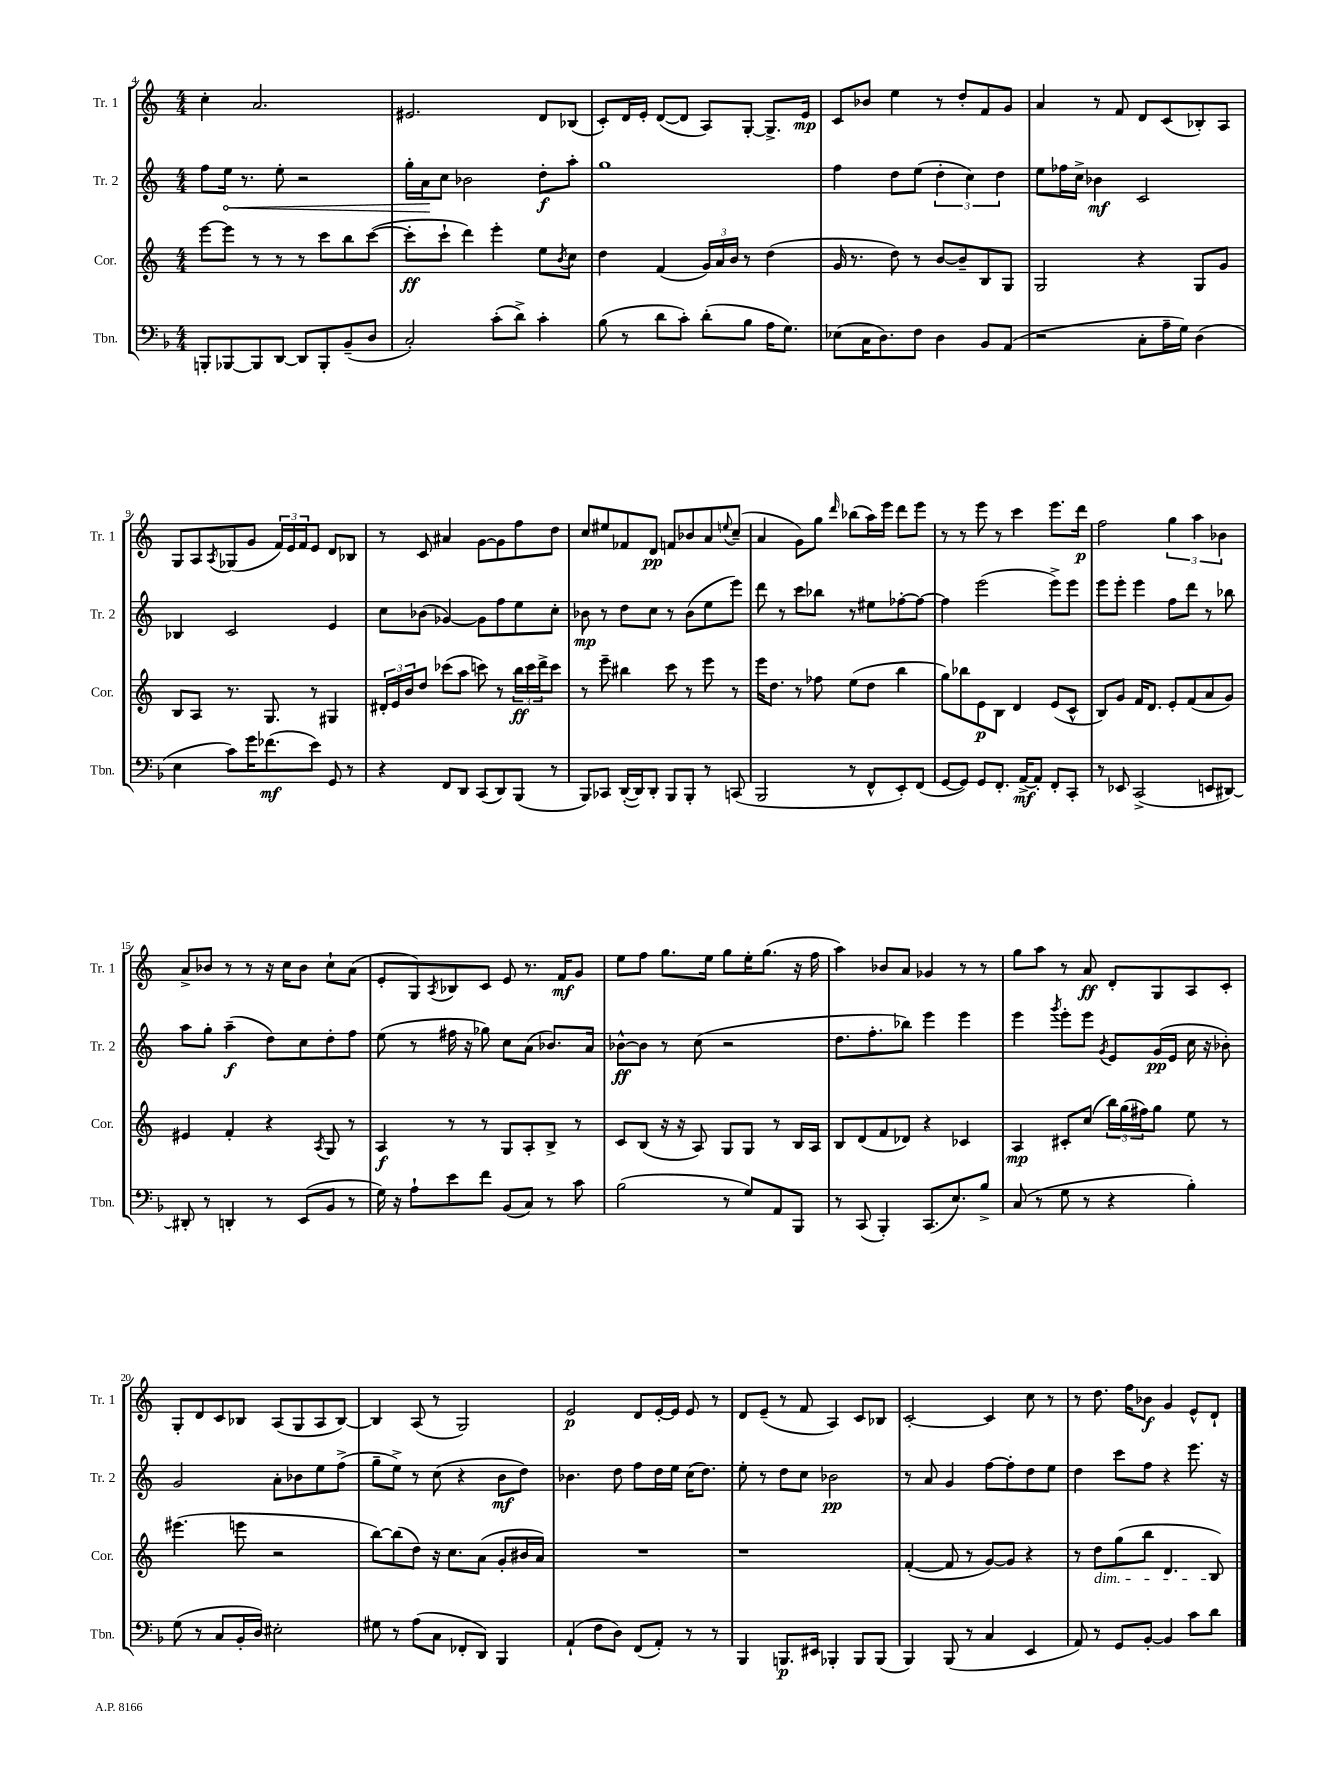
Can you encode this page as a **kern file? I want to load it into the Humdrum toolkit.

**kern	**dynam	**kern	**dynam	**kern	**dynam	**kern	**dynam
*part4	*part4	*part3	*part3	*part2	*part2	*part1	*part1
*staff4	*staff4	*staff3	*staff3	*staff2	*staff2	*staff1	*staff1
*I"Tbn.	*	*I"Cor.	*	*I"Tr. 2	*	*I"Tr. 1	*
*I'Tbn.	*	*I'Cor.	*	*I'Tr. 2	*	*I'Tr. 1	*
*clefF4	*	*clefG2	*	*clefG2	*	*clefG2	*
*k[b-]	*	*k[]	*	*k[]	*	*k[]	*
*M4/4	*	*M4/4	*	*M4/4	*	*M4/4	*
=4	=4	=4	=4	=4	=4	=4	=4
8BBBn'/L	.	[8eee\L	.	8ff\L	.	4cc'\	.
!	!	!	!	!	!LO:HP:b	!	!
[8BBB-X/	.	8eee\J]	.	16ee\Jk	<	.	.
.	.	.	.	8.r	.	.	.
8BBB-/]	.	8r	.	.	.	2.a/	.
[8DD/J	.	8r	.	8ee'\	.	.	.
8DD/L]	.	8r	.	2r	.	.	.
8BBB-'/	.	8ccc\L	.	.	.	.	.
(8BB-~/	.	8bb\	.	.	.	.	.
8D/J	.	([8ccc\J	.	.	.	.	.
=5	=5	=5	=5	=5	=5	=5	=5
2C'/)	.	8ccc'\L]	ff	16gg'\LL	.	2.e#X/	.
.	.	.	.	16a\J	.	.	.
.	.	8ccc`\J	.	8cc\J	[	.	.
.	.	4ddd\)	.	2b-X\	.	.	.
(8c'\L	.	4eee'\	.	.	.	.	.
8d^\J)	.	.	.	.	.	.	.
4c'\	.	8ee\L	.	8dd'\L	f	8d/L	.
.	.	8qb/	.	.	.	.	.
.	.	8cc\J	.	8aa'\J	.	(8B-X/J	.
=6	=6	=6	=6	=6	=6	=6	=6
(8B-\	.	4dd\	.	1gg	.	8c'/L)	.
8r	.	.	.	.	.	16d/L	.
.	.	.	.	.	.	16e'/JJ	.
8d\L	.	(4f/	.	.	.	([8d/L	.
8c'\J)	.	.	.	.	.	8d/J]	.
(8d'\L	.	24g/LL)	.	.	.	8A/L)	.
.	.	24a/	.	.	.	.	.
.	.	24b/JJ	.	.	.	.	.
8B-\J	.	8r	.	.	.	[8G'/J	.
16A\KL	.	(4dd\	.	.	.	8.G^/L]	.
8.G\J)	.	.	.	.	.	.	.
.	.	.	.	.	.	16e/Jk	mp
=7	=7	=7	=7	=7	=7	=7	=7
(8E-X\L	.	16g/	.	4ff\	.	8c/L	.
.	.	8.r	.	.	.	.	.
16C\K	.	.	.	.	.	8b-X/J	.
8.D\)	.	.	.	.	.	.	.
.	.	8dd\)	.	8dd\L	.	4ee\	.
8F\J	.	8r	.	(8ee\J	.	.	.
4D\	.	[8b/L	.	6dd'\	.	8r	.
.	.	8b~/]	.	.	.	8dd'/L	.
.	.	.	.	6cc\)	.	.	.
8BB-/L	.	8B/	.	.	.	8f/	.
.	.	.	.	6dd\	.	.	.
(8AA/J	.	8G/J	.	.	.	8g/J	.
=8	=8	=8	=8	=8	=8	=8	=8
2r	.	2G/	.	8ee\L	.	4a/	.
.	.	.	.	16ff-X\L	.	.	.
.	.	.	.	16cc^\JJ	.	.	.
.	.	.	.	4b-X\	mf	8r	.
.	.	.	.	.	.	8f/	.
8C'\L	.	4r	.	2c/	.	8d/L	.
16A~\L	.	.	.	.	.	(8c/	.
16G\JJ)	.	.	.	.	.	.	.
(4D\	.	8G/L	.	.	.	8B-X'/)	.
.	.	8g/J	.	.	.	8A/J	.
!!LO:LB:g=z
=9	=9	=9	=9	=9	=9	=9	=9
4E\	.	8B/L	.	4B-X/	.	8G/L	.
.	.	8A/J	.	.	.	8A/	.
.	.	.	.	.	.	8qA/	.
8c\L)	.	8.r	.	2c/	.	(8G-X/	.
16g\K	.	.	.	.	.	8g/J	.
(8.f-X\	mf	8.G/	.	.	.	.	.
.	.	.	.	.	.	24f/LL)	.
.	.	.	.	.	.	24e/	.
.	.	.	.	.	.	24f/J	.
8e\J)	.	8r	.	.	.	8e/J	.
8GG/	.	4G#X/	.	4e/	.	8d/L	.
8r	.	.	.	.	.	8B-X/J	.
=10	=10	=10	=10	=10	=10	=10	=10
4r	.	24d#X'/LL	.	8cc\L	.	8r	.
.	.	24e/	.	.	.	.	.
.	.	24b/J	.	.	.	.	.
.	.	8dd/J	.	(8b-X\J	.	8c/	.
8FF/L	.	(8ccc-X\L	.	[4g-X/)	.	4a#X/	.
8DD/J	.	8aa\J	.	.	.	.	.
(8CC/L	.	8cccn\)	.	8g-\L]	.	[8g\L	.
8DD/)	.	8r	.	8ff\	.	8g\]	.
(8BBB-/J	.	24bb\LL	ff	8ee\	.	8ff\	.
.	.	24ccc\	.	.	.	.	.
.	.	24ddd^\J	.	.	.	.	.
8r	.	8ccc\J	.	8cc'\J	.	8dd\J	.
=11	=11	=11	=11	=11	=11	=11	=11
8BBB-/L)	.	8r	.	8b-X\	mp	8cc/L	.
8CC-X/J	.	8eee~\	.	8r	.	8ee#X/	.
([16DD'/LL	.	4bb#X\	.	8dd\L	.	8f-X/	.
16DD/J])	.	.	.	.	.	.	.
8DD'/J	.	.	.	8cc\J	.	8d/J	pp
8BBB-/L	.	8ccc\	.	8r	.	8fn/L	.
8BBB-'/J	.	8r	.	(8b-\L	.	8b-X/	.
8r	.	8eee\	.	8ee\	.	8a/	.
.	.	.	.	.	.	8qqeen/	.
(8CCn/	.	8r	.	8eee\J)	.	(8cc~/J	.
=12	=12	=12	=12	=12	=12	=12	=12
2BBB-/	.	16eee\KL	.	8ddd\	.	4a/	.
.	.	8.dd\J	.	.	.	.	.
.	.	.	.	8r	.	.	.
.	.	8r	.	8ccc\L	.	8g\L)	.
.	.	8ff-X\	.	8bb-X\J	.	8gg\J	.
.	.	.	.	.	.	16qqddd/	.
8r	.	(8ee\L	.	8r	.	(8bb-X\L	.
8FF^^/L	.	8dd\J	.	8ee#X\L	.	16aa\L)	.
.	.	.	.	.	.	16eee\JJ	.
8EE'/)	.	4bb\	.	[8ff-X'\	.	8ddd\L	.
(8FF/J	.	.	.	8ff-\J_	.	8eee\J	.
=13	=13	=13	=13	=13	=13	=13	=13
[8GG/L	.	8gg\L)	.	4ff-\]	.	8r	.
8GG/J])	.	8bb-X\	.	.	.	8r	.
8GG/L	.	8e\	p	(2eee\	.	8eee\	.
8.FF'/J	.	8B\J	.	.	.	8r	.
.	.	4d/	.	.	.	4ccc\	.
[16AA^/KL	mf	.	.	.	.	.	.
8AA'/J]	.	.	.	.	.	.	.
8FF'/L	.	(8e/L	.	8eee^\L)	.	8.eee\L	.
8CC'/J	.	8c^^/J	.	8eee\J	.	.	.
.	.	.	.	.	.	16ddd\Jk	p
=14	=14	=14	=14	=14	=14	=14	=14
8r	.	8B/L)	.	8eee\L	.	2ff\	.
8EE-X/	.	8g/J	.	8eee'\J	.	.	.
(2CC^/	.	16f/KL	.	4eee\	.	.	.
.	.	8.d/J	.	.	.	.	.
.	.	8e'/L	.	8ff\L	.	6gg\	.
.	.	(8f/	.	8ddd\J	.	.	.
.	.	.	.	.	.	6aa\	.
8EEn/L	.	8a/	.	8r	.	.	.
.	.	.	.	.	.	6b-X\	.
[8DD#X/J)	.	8g/J)	.	8bb-X\	.	.	.
!!LO:LB:g=z
=15	=15	=15	=15	=15	=15	=15	=15
8DD#X'/]	.	4e#X/	.	8aa\L	.	8a^/L	.
8r	.	.	.	8gg'\J	.	8b-X/J	.
4DDn'/	.	4f'/	.	(4aa~\	f	8r	.
.	.	.	.	.	.	8r	.
8r	.	4r	.	8dd\L)	.	16r	.
.	.	.	.	.	.	16cc\KL	.
(8EE/L	.	.	.	8cc\	.	8b-\J	.
.	.	8qA/	.	.	.	.	.
8BB-/J	.	8G/	.	8dd'\	.	8cc`\L	.
8r	.	8r	.	8ff\J	.	(8a\J	.
=16	=16	=16	=16	=16	=16	=16	=16
16G\)	.	4A/	f	(8ee\	.	8e'/L	.
16r	.	.	.	.	.	.	.
8A`\L	.	.	.	8r	.	8G/)	.
.	.	.	.	.	.	8qA/	.
8e\	.	8r	.	16ff#X\	.	8B-X/	.
.	.	.	.	16r	.	.	.
8f\J	.	8r	.	8gg-X\)	.	8c/J	.
(8BB-/L	.	8G/L	.	8cc\L	.	8e/	.
8C/J)	.	8A'/	.	(8a\J	.	8.r	.
8r	.	8B^/J	.	8.b-X/L)	.	.	.
.	.	.	.	.	.	16f/KL	mf
8c\	.	8r	.	.	.	8g/J	.
.	.	.	.	16a/Jk	.	.	.
=17	=17	=17	=17	=17	=17	=17	=17
(2B-\	.	8c/L	.	[8b-X^^\L	ff	8ee\L	.
.	.	(8B/J	.	8b-\J]	.	8ff\J	.
.	.	16r	.	8r	.	8.gg\L	.
.	.	16r	.	.	.	.	.
.	.	8A/)	.	(8cc\	.	.	.
.	.	.	.	.	.	16ee\Jk	.
8r	.	8G/L	.	2r	.	8gg\L	.
8G/L)	.	8G/J	.	.	.	16ee'\K	.
.	.	.	.	.	.	(8.gg\J	.
8AA/	.	8r	.	.	.	.	.
8BBB-/J	.	16B/LL	.	.	.	16r	.
.	.	16A/JJ	.	.	.	16ff\	.
=18	=18	=18	=18	=18	=18	=18	=18
8r	.	8B/L	.	8.dd\L	.	4aa\)	.
(8CC/	.	(8d/	.	.	.	.	.
.	.	.	.	8.ff'\	.	.	.
4BBB-'/)	.	8f/	.	.	.	8b-X/L	.
.	.	8d-X/J)	.	8bb-X\J)	.	8a/J	.
(8.CC/L	.	4r	.	4eee\	.	4g-X/	.
8.E/)	.	.	.	.	.	.	.
.	.	4c-X/	.	4eee\	.	8r	.
8B-^/J	.	.	.	.	.	8r	.
=19	=19	=19	=19	=19	=19	=19	=19
(8C/	.	4A/	mp	4eee\	.	8gg\L	.
8r	.	.	.	.	.	8aa\J	.
.	.	.	.	8qggg/	.	.	.
8G\	.	8c#X'/L	.	8eee'\L	.	8r	.
8r	.	(8cc/J	.	8eee\J	.	8a/	ff
.	.	.	.	8qg/	.	.	.
4r	.	24bb\LL)	.	8e/L	.	8d'/L	.
.	.	(24gg\	.	.	.	.	.
.	.	24ff#X\J)	.	.	.	.	.
.	.	8gg\J	.	(16g/L	pp	8G/	.
.	.	.	.	16e/JJ	.	.	.
4B-'\)	.	8ee\	.	16cc\	.	8A/	.
.	.	.	.	16r	.	.	.
.	.	8r	.	8b-X'\)	.	8c'/J	.
!!LO:LB:g=z
=20	=20	=20	=20	=20	=20	=20	=20
(8G\	.	(4.eee#X\	.	2g/	.	8G'/L	.
8r	.	.	.	.	.	8d/	.
8C/L	.	.	.	.	.	8c/	.
16BB-'/L	.	8eeen\	.	.	.	8B-X/J	.
16D/JJ)	.	.	.	.	.	.	.
2E#X'\	.	2r	.	8a'\L	.	(8A/L	.
.	.	.	.	8b-X\	.	8G/	.
.	.	.	.	8ee\	.	8A/	.
.	.	.	.	(8ff^\J	.	[8B-/J)	.
=21	=21	=21	=21	=21	=21	=21	=21
8G#X\	.	[8bb\L)	.	8gg~\L	.	4B-/]	.
8r	.	(8bb\]	.	8ee^\J)	.	.	.
(8A\L	.	8dd\J)	.	8r	.	(8A/	.
8C\J	.	16r	.	(8cc\	.	8r	.
.	.	8.cc\L	.	.	.	.	.
8FF-X'/L	.	.	.	4r	.	2G/)	.
8DD/J)	.	(8a\J	.	.	.	.	.
4BBB-/	.	8g'/L	.	8b\L	mf	.	.
.	.	16b#X/L	.	8dd\J)	.	.	.
.	.	16a/JJ)	.	.	.	.	.
=22	=22	=22	=22	=22	=22	=22	=22
(4AA`/	.	1r	.	4.b-X\	.	2e/	p
8F\L	.	.	.	.	.	.	.
8D\J)	.	.	.	8dd\	.	.	.
(8FF/L	.	.	.	8ff\L	.	8d/L	.
8AA'/J)	.	.	.	16dd\L	.	[16e'/L	.
.	.	.	.	16ee\JJ	.	16e/JJ]	.
8r	.	.	.	(16cc\KL	.	8e/	.
.	.	.	.	8.dd\J)	.	.	.
8r	.	.	.	.	.	8r	.
=23	=23	=23	=23	=23	=23	=23	=23
4BBB-/	.	1r	.	8ee'\	.	8d/L	.
.	.	.	.	8r	.	(8e~/J	.
8.BBBn/L	p	.	.	8dd\L	.	8r	.
.	.	.	.	8cc\J	.	8f/	.
16EE#X/Jk	.	.	.	.	.	.	.
4BBB-X'/	.	.	.	2b-X\	pp	4A/)	.
8BBB-/L	.	.	.	.	.	8c/L	.
(8BBB-/J	.	.	.	.	.	8B-X/J	.
=24	=24	=24	=24	=24	=24	=24	=24
4BBB-/)	.	([4f'/	.	8r	.	[2c'/	.
.	.	.	.	8a/	.	.	.
(8BBB-/	.	8f/]	.	4g/	.	.	.
8r	.	8r	.	.	.	.	.
4C/	.	[8g/L)	.	[8ff\L	.	4c/]	.
.	.	8g/J]	.	8ff'\]	.	.	.
4EE/	.	4r	.	8dd\	.	8cc\	.
.	.	.	.	8ee\J	.	8r	.
=25	=25	=25	=25	=25	=25	=25	=25
8AA/)	.	8r	.	4dd\	.	8r	.
!	!	!LO:TX:b:i:t=dim.	!	!	!	!	!
8r	.	8dd\L	.	.	.	8.dd\	.
8GG/L	.	(8gg\	.	8ccc\L	.	.	.
.	.	.	.	.	.	16ff\KL	.
[8BB-'/J	.	8bb\J	.	8ff\J	.	8b-X\J	f
4BB-/]	.	4.d/	.	4r	.	4g/	.
8c\L	.	.	.	8.eee\	.	8e^^/L	.
8d\J	.	8B/)	.	.	.	8d`/J	.
.	.	.	.	16r	.	.	.
==	==	==	==	==	==	==	==
*-	*-	*-	*-	*-	*-	*-	*-
